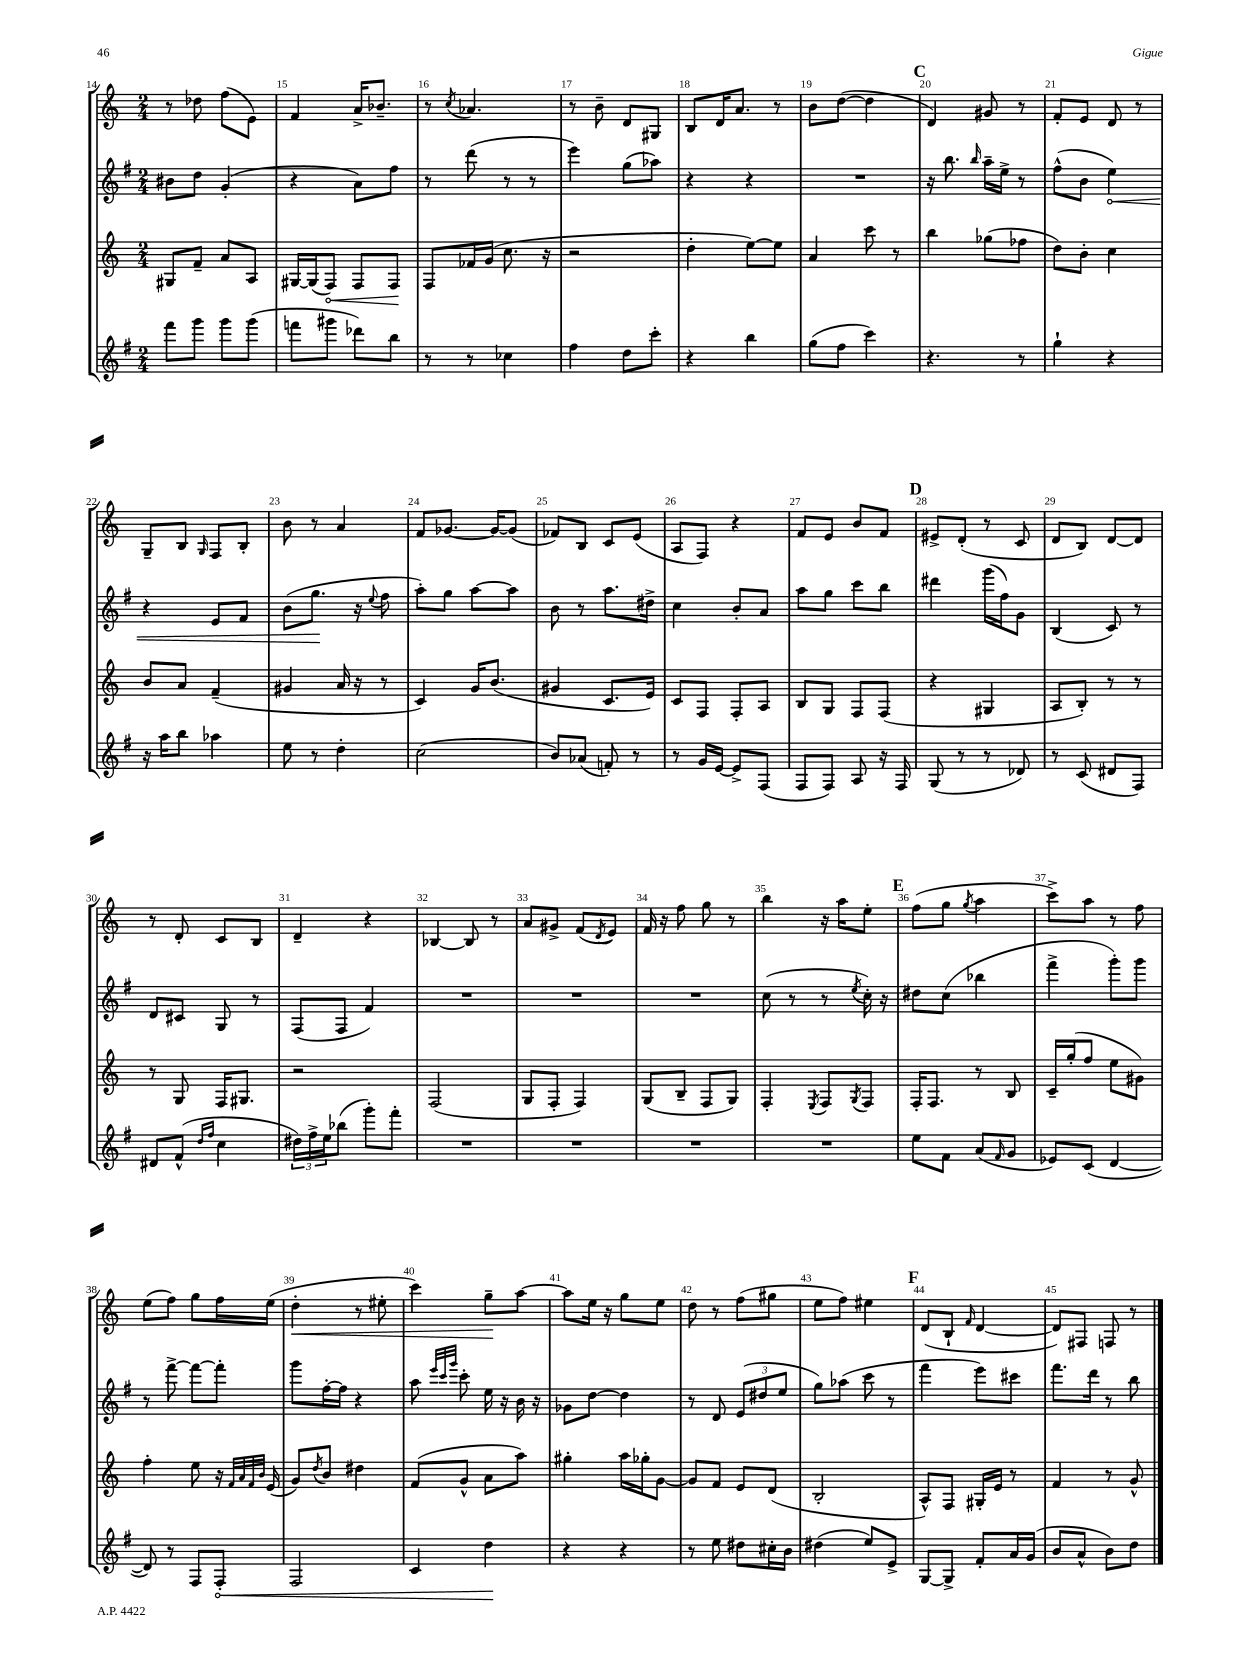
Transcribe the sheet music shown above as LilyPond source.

<<
\new StaffGroup <<
\new Staff = "s0" {
    \clef treble \key c \major \numericTimeSignature \time 2/4
    r8 des''8 f''8( e'8) |
    f'4 a'16-> bes'8.-- |
    r8 \acciaccatura { c''8 } aes'4. |
    r8 b'8-- d'8 gis8 |
    b8 d'16 a'8. r8 |
    b'8 d''8~( d''4 |
    \mark \markup { \bold "C" } d'4) gis'8 r8 |
    f'8-. e'8 d'8 r8 |
    g8-- b8 \grace { g16 } f8 b8-. |
    b'8 r8 a'4 |
    f'8 ges'8.~ ges'16~ ges'8( |
    fes'8) b8 c'8 e'8( |
    a8 f8) r4 |
    f'8 e'8 b'8 f'8 |
    \mark \markup { \bold "D" } eis'8-> d'8-.( r8 c'8 |
    d'8 b8) d'8~ d'8 |
    r8 d'8-. c'8 b8 |
    d'4-- r4 |
    bes4~ bes8 r8 |
    a'8 gis'8-> f'8( \acciaccatura { d'8 } e'8) |
    f'16 r16 f''8 g''8 r8 |
    b''4 r16 a''16 e''8-. |
    \mark \markup { \bold "E" } f''8( g''8 \acciaccatura { g''8 } a''4 |
    c'''8->) a''8 r8 f''8 |
    e''8( f''8) g''8 f''16 e''16( |
    d''4-.\< r8 eis''8-. |
    c'''4) g''8--\! a''8~ |
    a''8 e''16 r16 g''8 e''8 |
    d''8 r8 f''8( gis''8 |
    e''8 f''8) eis''4 |
    \mark \markup { \bold "F" } d'8( b8-! \grace { f'16 } d'4~ |
    d'8) fis8 f8 r8 \bar "|." |
}
\new Staff = "s1" {
    \clef treble \key g \major \numericTimeSignature \time 2/4
    bis'8 d''8 g'4-.( |
    r4 a'8) fis''8 |
    r8 d'''8( r8 r8 |
    e'''4) g''8( aes''8) |
    r4 r4 |
    R2 |
    \mark \markup { \bold "C" } r16 b''8. \grace { b''16 } a''16-- e''16-> r8 |
    fis''8-^( b'8 \once \override Hairpin.circled-tip = ##t e''4\<) |
    r4 e'8 fis'8 |
    b'8( g''8.\! r16 \appoggiatura { e''8 } fis''8 |
    a''8-.) g''8 a''8~ a''8 |
    b'8 r8 a''8. dis''16-> |
    c''4 b'8-. a'8 |
    a''8 g''8 c'''8 b''8 |
    \mark \markup { \bold "D" } dis'''4 g'''16( fis''16) g'8 |
    b4( c'8) r8 |
    d'8 cis'8 g8 r8 |
    fis8( fis8 fis'4) |
    R2 |
    R2 |
    R2 |
    c''8( r8 r8 \acciaccatura { e''8 } c''16-.) r16 |
    \mark \markup { \bold "E" } dis''8 c''8( bes''4 |
    fis'''4-> g'''8-.) g'''8 |
    r8 fis'''8~-> fis'''8~ fis'''8-. |
    g'''8 fis''16~-. fis''16 r4 |
    a''8 \grace { e'''32 c'''32 g'''32 } c'''8-. e''16 r16 b'16 r16 |
    ges'8 d''8~ d''4 |
    r8 d'8 \tuplet 3/2 { e'8( dis''8 e''8 } |
    g''8) aes''8( c'''8 r8 |
    \mark \markup { \bold "F" } fis'''4 e'''8) cis'''8 |
    fis'''8. d'''16 r8 b''8 \bar "|." |
}
\new Staff = "s2" {
    \clef treble \key c \major \numericTimeSignature \time 2/4
    gis8 f'8-- a'8 a8 |
    gis16~ gis16( \once \override Hairpin.circled-tip = ##t f8\<) f8 f8\! |
    f8 fes'16 g'16( c''8. r16 |
    r2 |
    d''4-. e''8~) e''8 |
    a'4 c'''8 r8 |
    \mark \markup { \bold "C" } b''4 ges''8( fes''8 |
    d''8) b'8-. c''4 |
    b'8 a'8 f'4--( |
    gis'4 a'16 r16 r8 |
    c'4) g'16 b'8.( |
    gis'4 c'8. e'16) |
    c'8 f8 f8-. a8 |
    b8 g8 f8 f8( |
    \mark \markup { \bold "D" } r4 gis4 |
    a8 b8-.) r8 r8 |
    r8 g8 f16 gis8. |
    r2 |
    f2( |
    g8 f8-. f4) |
    g8( b8-- f8 g8) |
    f4-. \acciaccatura { e8 } f8 \acciaccatura { g8 } f8 |
    \mark \markup { \bold "E" } f16-. f8. r8 b8 |
    c'16-- g''16-.( f''8 e''8 gis'8) |
    f''4-. e''8 r16 \grace { f'32 a'32 f'32 b'32 } e'16( |
    g'8) \acciaccatura { d''8 } b'8 dis''4 |
    f'8( g'8-^ a'8 a''8) |
    gis''4-. a''16 ges''16-. g'8~ |
    g'8 f'8 e'8 d'8( |
    b2-. |
    \mark \markup { \bold "F" } a8-^) f8 gis16-. e'16 r8 |
    f'4 r8 g'8-^ \bar "|." |
}
\new Staff = "s3" {
    \clef treble \key g \major \numericTimeSignature \time 2/4
    fis'''8 g'''8 g'''8 g'''8( |
    f'''8 gis'''8 des'''8) b''8 |
    r8 r8 ces''4 |
    fis''4 d''8 c'''8-. |
    r4 b''4 |
    g''8( fis''8 c'''4) |
    \mark \markup { \bold "C" } r4. r8 |
    g''4-! r4 |
    r16 a''16 b''8 aes''4 |
    e''8 r8 d''4-. |
    c''2( |
    b'8) aes'8( f'8-.) r8 |
    r8 g'16 e'16~ e'8-> fis8( |
    fis8 fis8) a8 r16 fis16 |
    \mark \markup { \bold "D" } g8( r8 r8 des'8) |
    r8 c'8( dis'8 fis8) |
    dis'8 fis'8-^( \grace { d''16 fis''16 } c''4 |
    \tuplet 3/2 { dis''16) fis''16-> e''16 } bes''8( g'''8-.) fis'''8-. |
    R2 |
    R2 |
    R2 |
    R2 |
    \mark \markup { \bold "E" } e''8 fis'8 a'8( \grace { fis'16 } g'8 |
    ees'8) c'8( d'4~ |
    d'8) r8 fis8 \once \override Hairpin.circled-tip = ##t fis8-.\< |
    fis2 |
    c'4 d''4\! |
    r4 r4 |
    r8 e''8 dis''8 cis''16-. b'16 |
    dis''4( e''8) e'8-> |
    \mark \markup { \bold "F" } g8~ g8-> fis'8-. a'16 g'16( |
    b'8 a'8-^ b'8) d''8 \bar "|." |
}
>>
>>
\layout { \context { \Score currentBarNumber = #14 \override BarNumber.break-visibility = ##(#f #t #t) barNumberVisibility = #all-bar-numbers-visible } }
